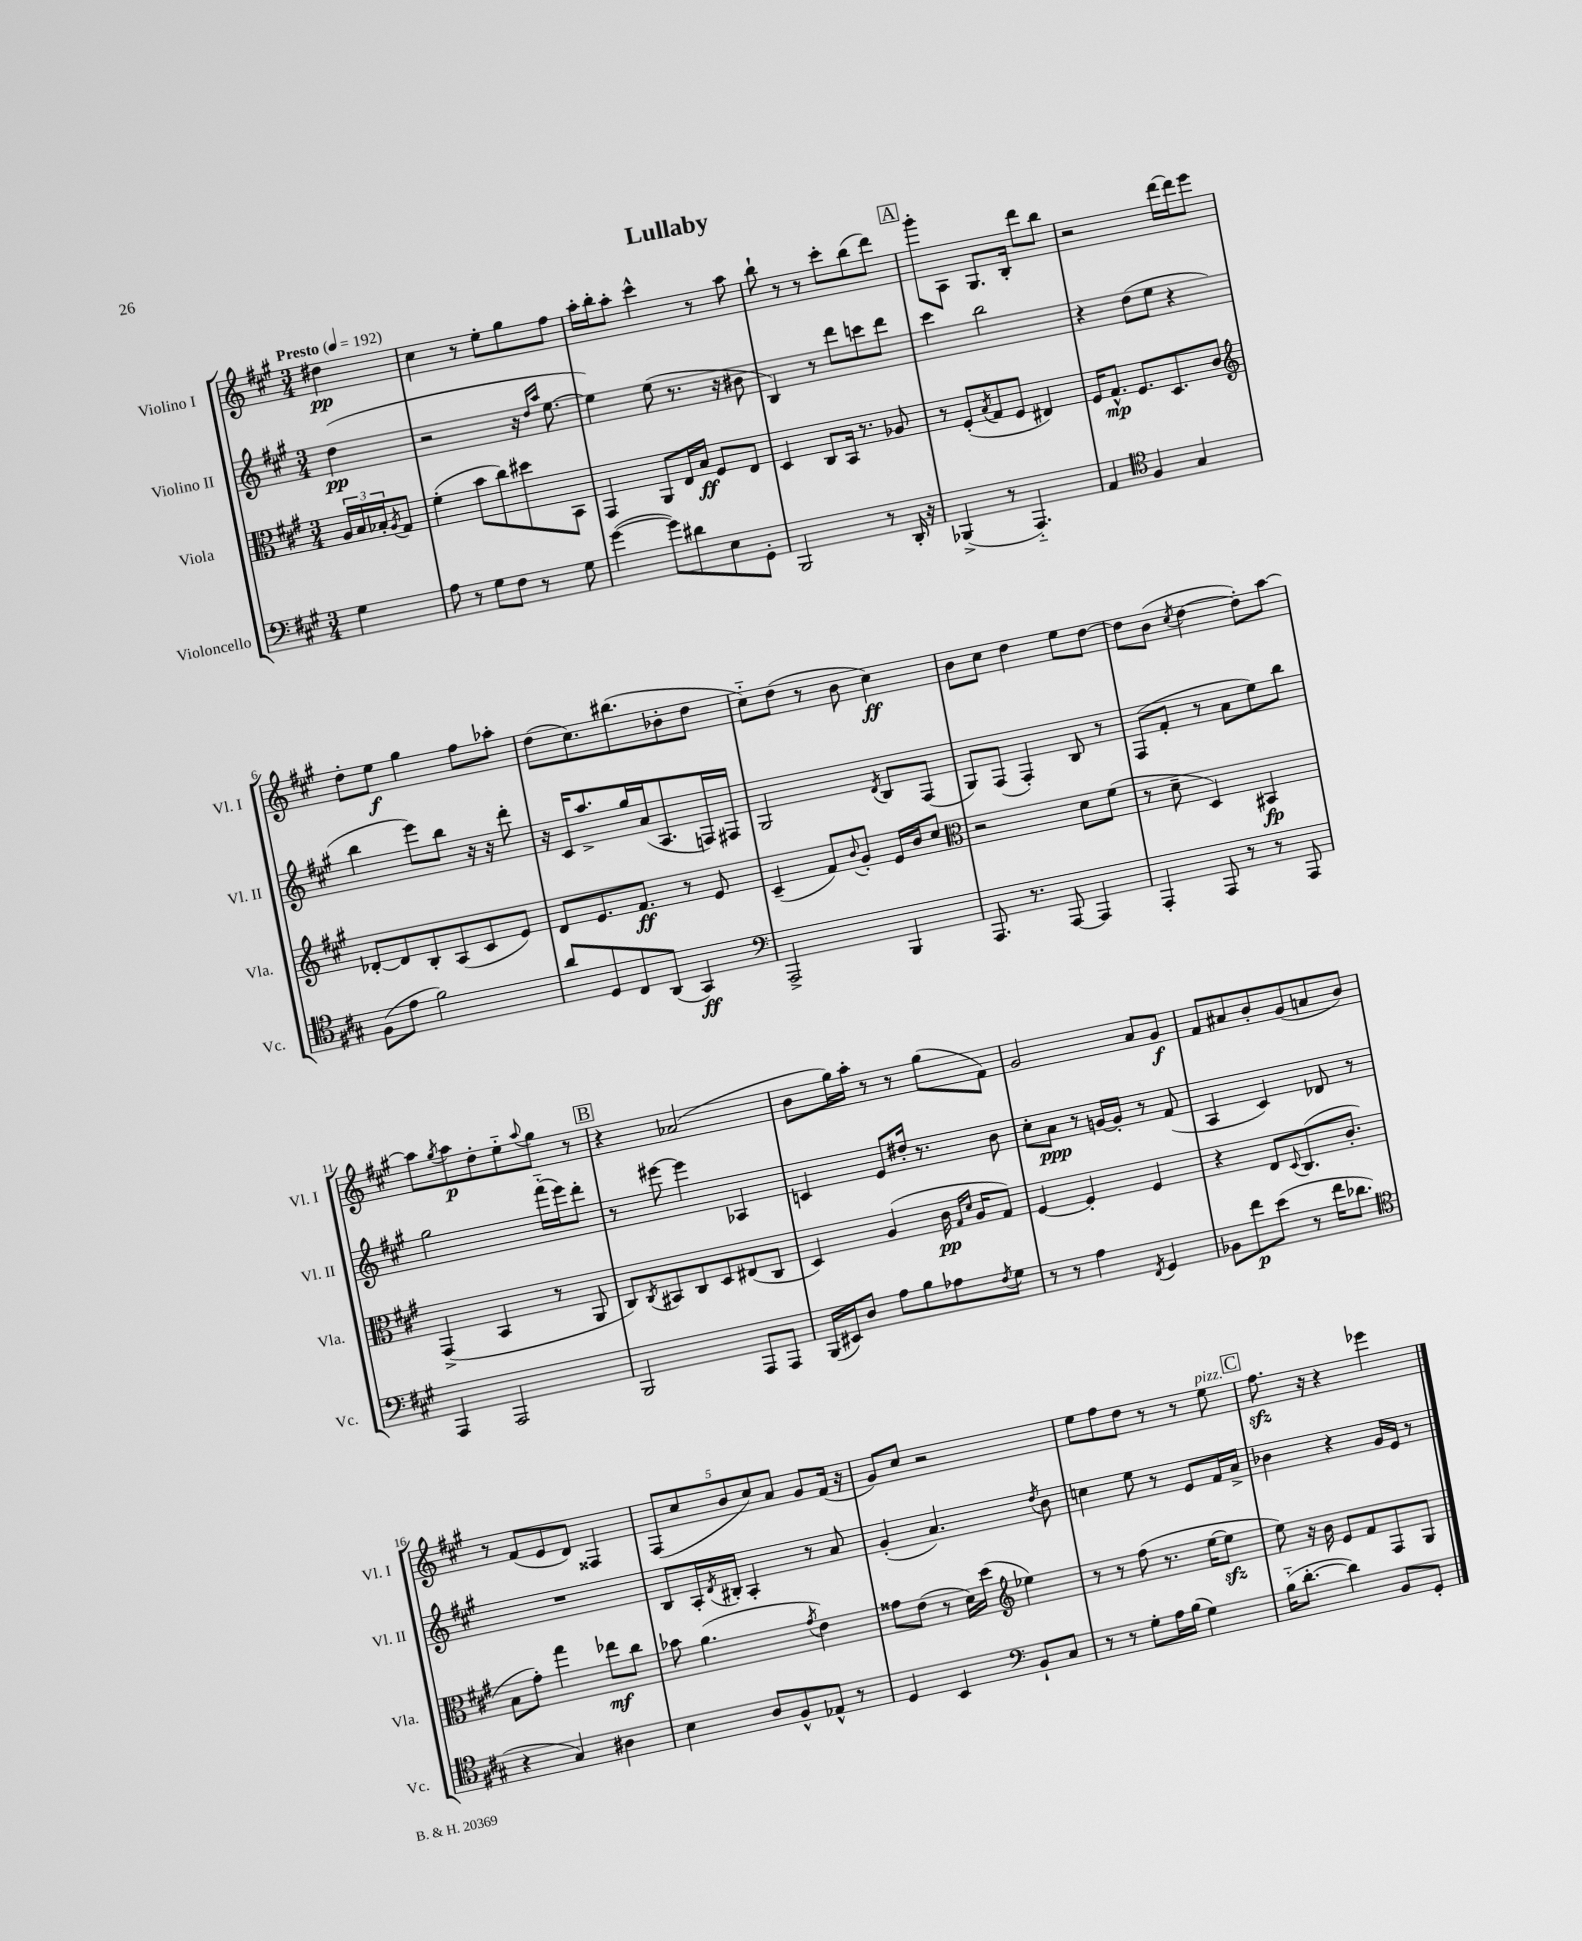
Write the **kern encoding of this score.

**kern	**kern	**kern	**kern
*staff4	*staff3	*staff2	*staff1
*clefF4	*clefC3	*clefG2	*clefG2
*k[f#c#g#]	*k[f#c#g#]	*k[f#c#g#]	*k[f#c#g#]
*M3/4	*M3/4	*M3/4	*M3/4
*MM192	*MM192	*MM192	*MM192
4G#	24A	(4dd	4dd#
.	24B	.	.
.	24B-'	.	.
.	8qA	.	.
.	8G#	.	.
=	=	=	=
8A	(4f#'	2r	4cc#
8r	.	.	.
8G#	8b	.	8r
8F#	8cc#)	.	8ee'
8r	8dd#	16r	8gg#
.	.	16qqdd	.
.	.	16qqaa	.
.	.	[8.ee	.
8G#	8BB	.	8ff#
=	=	=	=
([4g#	4GG#	4ee])	16aa'
.	.	.	16bb'
.	.	.	8aa'
8g#])	8AA	(8ee	4ccc#^^
8d#	16E	8.r	.
.	16B	.	.
8E	8F#	.	8r
.	.	16r	.
8GG#'	8E	8b#	8aa
=	=	=	=
2BBB	4D	4B)	8bb`
.	.	.	8r
.	8C#	8r	8r
.	16BB	8ddd	8ccc#'
.	8.r	.	.
8r	.	8ccc	(8bb
16DD'	8A-	8ddd	8ddd)
16r	.	.	.
=	=	=	=
(4BBB-^	8r	4ccc#	8ggg#'
.	(8F#'	.	8A
.	8qB	.	.
8r	8G#	2bb	8.G#
4.AAA'~)	8F#	.	.
.	.	.	16B'
.	4E#)	.	8ddd
.	.	.	8bb
=	=	=	=
4AA	16F#	4r	2r
.	8.G#^^	.	.
*clefC4	*	*	*
4F#	8.F#	(8dd	.
.	.	8ee	.
.	8.D	.	.
4G#	.	4r	[16ddd
.	.	.	16ddd]
.	8c#	.	8eee
=	=	=	=
*	*clefG2	*	*
(8F#	[8d-'	4bb	8dd'
8e	8d-]	.	8ee
2f#)	8B'	8eee)	4gg#
.	(8A	8bb	.
.	8c#	16r	8ff#
.	.	16r	.
.	8e)	8ddd'	8aa-'
=	=	=	=
8a	8d	16r	(8dd
.	.	16c#	.
8D	8.e	8.aa^	8.cc#)
8C#	.	.	.
.	8.f#	16gg#	(8.bb#
(8AA	.	(16a	.
.	.	8.A	.
4GG#)	8r	.	8b-'
.	8e	16F)	8dd
.	.	16F#	.
=	=	=	=
*clefF4	*	*	*
2AAA^	(4c#~	2G#	8cc#'~)
.	.	.	(8dd
.	8f#)	.	8r
.	8qqb	.	.
.	8g#'	.	8b
.	.	8qd	.
4BBB	16e	8B	4cc#)
.	16b	.	.
.	8cc#	(8F#	.
=	=	=	=
*	*clefC3	*	*
8.AAA	2r	8G#)	8b
.	.	(8F#	8cc#
8.r	.	.	.
.	.	4F#')	4dd
[8AAA	.	.	.
4AAA]	8d	8B	8ee
.	(8f#	8r	[8dd
=	=	=	=
4AAA'	8r	(8F#	8dd]
.	8d~	8f#'	(8b
.	.	.	8qcc#
8AAA	4D)	8r	[4dd
8r	.	8a	.
8r	4BB#	8ee)	8dd'])
8AAA	.	8bb	[8aa
=	=	=	=
4AAA	(4GG#^	2gg#	8aa]
.	.	.	8qgg#
.	.	.	8aa
2AAA	4BB	.	8dd'
.	.	.	8ee'~
.	.	.	8qqaa
.	8r	(16fff#'~	8gg#
.	.	16eee)	.
.	8AA	8ddd'	8r
=	=	=	=
2BBB	8C#)	8r	4r
.	8qC#	.	.
.	8BB#	[8eee#	.
.	8C#	4eee#]	(2a-
.	8D	.	.
8AAA	(8E#	4A-	.
8AAA	8C#	.	.
=	=	=	=
(16BBB	4D)	4c	8b
16EE#)	.	.	.
8D	.	.	16gg#)
.	.	.	16aa'
8A	(4A	8e	8r
8B	.	16dd#'	8r
.	.	8.r	.
8A-	16c#	.	(8gg#
.	16qqG#	.	.
.	16qqd	.	.
.	16A	.	.
8qF#	.	.	.
8G#	8G#)	8b	8f#)
=	=	=	=
8r	[4F#	8cc#'	2g#
8r	.	8a	.
4A	4F#']	8r	.
.	.	[16g	.
.	.	16g']	.
8qFF#	.	.	.
4GG#	4F#	8r	8a
.	.	(8f#	8g#
=	=	=	=
8BB-	4r	4A	8f#
8f#	.	.	8a#
(8e	8E	4c#)	8b'
.	8qqD	.	.
8r	(8.C#	.	(8g#
16f#	.	8d-	8a
8.d-	8.c#'	.	.
.	.	8r	8b)
=	=	=	=
*clefC4	*	*	*
4r	8B	2.r	8r
.	8g#')	.	(8f#
4G#)	4gg#	.	8e
.	.	.	8d)
4A#	8ee-	.	4F##
.	8cc#	.	.
=	=	=	=
4B	8b-	8B	(10F#
.	.	.	10cc#
.	(4.a	16A'	.
.	.	8qd	.
.	.	16B#'	.
.	.	.	10b
8A	.	4A'	.
.	.	.	10cc#)
8F#^^	.	.	.
.	.	.	10a
.	8qg#	.	.
8E-^^	4e)	8r	8g#
8r	.	8a	(16f#
.	.	.	16r
=	=	=	=
4D	8g##	(4g#'	8g#)
.	(8e	.	8cc#
4BB	8r	4.a)	2r
.	16d)	.	.
.	(16dd	.	.
*clefF4	*clefG2	*	*
8BB`	4ee-)	.	.
.	.	8qdd	.
8C#	.	8b	.
=	=	=	=
8r	8r	4cc	8ee
8r	8r	.	8ff#
8G#'	(8ff#	8ee	8dd
16A	8.r	8r	8r
(16B	.	.	.
4G#)	.	8e	8r
.	[16ee	.	.
.	8ee]	16f#	8ee
.	.	16a^	.
=	=	=	=
(16B'~	8ee)	4b-	8.ff#
[8.d'	.	.	.
.	16r	.	.
.	16b	.	16r
4d])	8e	4r	4r
.	8f#	.	.
8BB	8F#	16g#	4eee-
.	.	16e	.
8GG#'	8G#	8r	.
==	==	==	==
*-	*-	*-	*-
